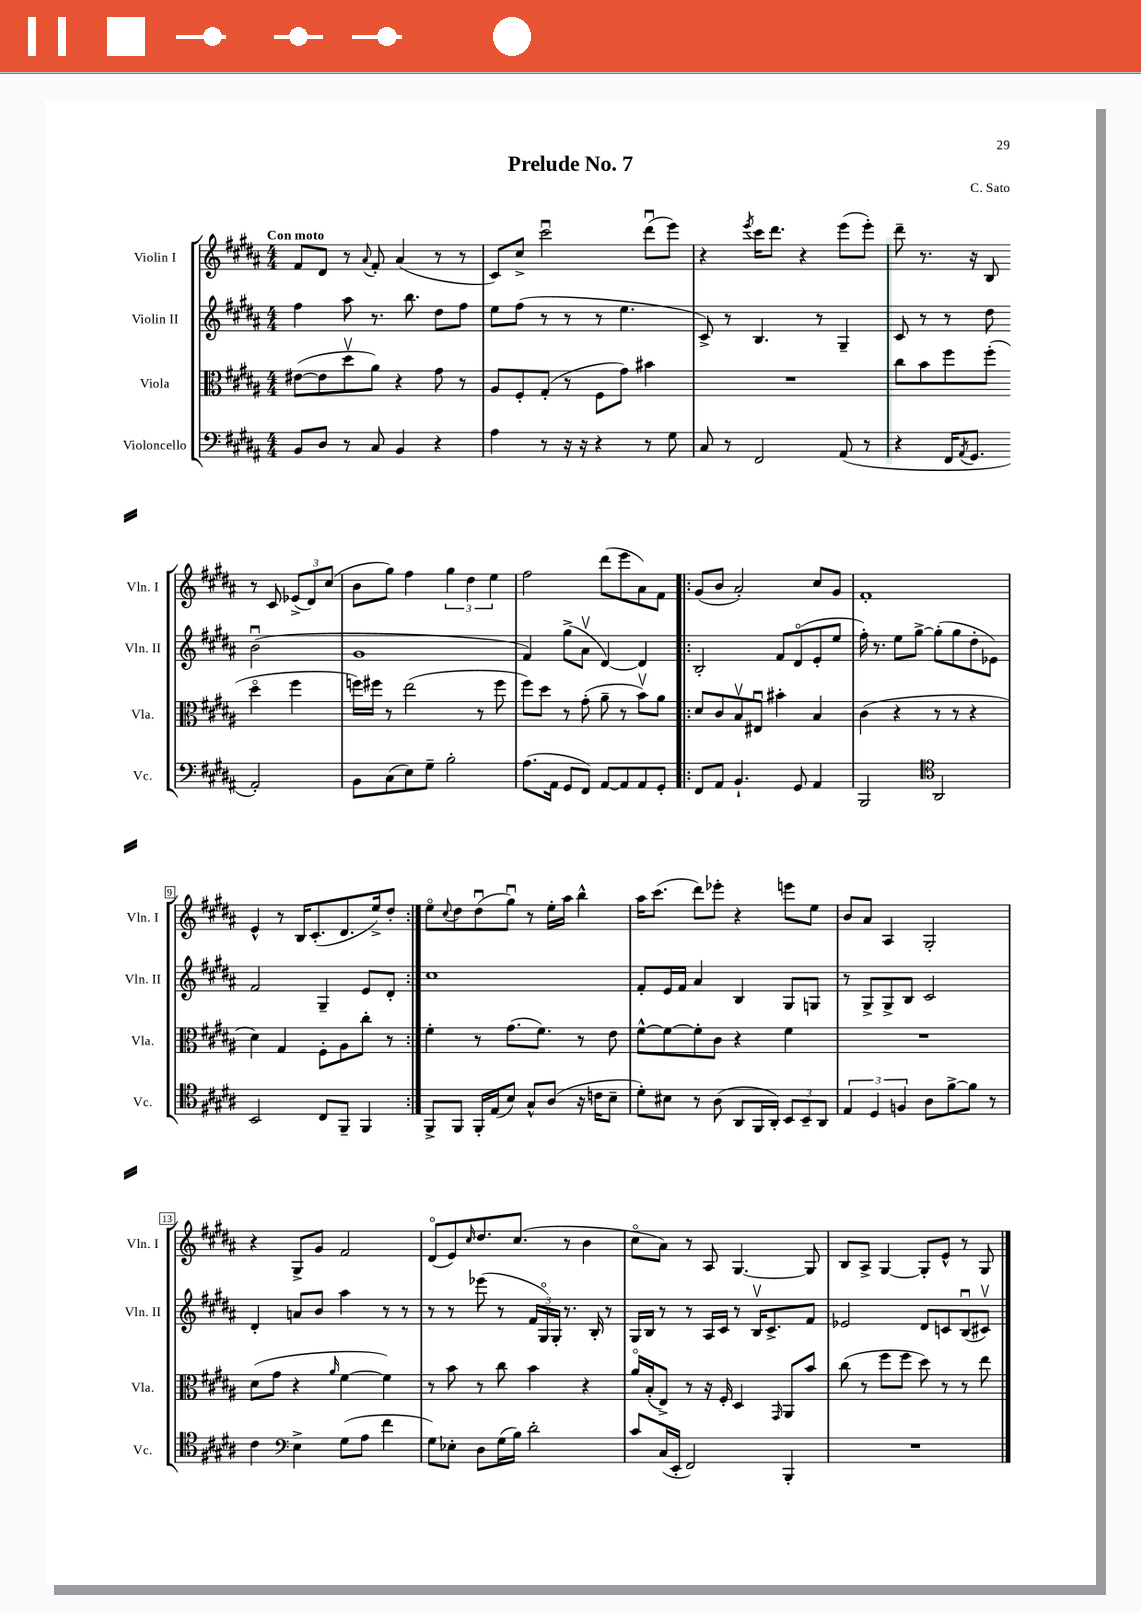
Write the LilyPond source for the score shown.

\header { title = "Prelude No. 7" composer = "C. Sato" }
<<
\new StaffGroup <<
\new Staff = "s0" \with { instrumentName = "Violin I" shortInstrumentName = "Vln. I" } {
    \clef treble \key b \major \numericTimeSignature \time 4/4 \tempo "Con moto"
    fis'8 dis'8 r8 \appoggiatura { ais'8 } fis'8-. ais'4( r8 r8 |
    cis'8) cis''8-> cis'''2\downbow dis'''8\downbow( e'''8) |
    r4 \acciaccatura { e'''8 } cis'''16 dis'''8. r4 e'''8( e'''8-.) |
    dis'''8-- r8. r16 b8 r8 cis'8 \tuplet 3/2 { ees'8->( dis'8) cis''8( } |
    b'8 gis''8) fis''4 \tuplet 3/2 { gis''4 dis''4 e''4 } |
    fis''2 dis'''8( e'''8 ais'8) fis'8 |
    \repeat volta 2 { gis'8( b'8 ais'2-.) cis''8 gis'8 |
    fis'1-. |
    e'4-^ r8 b16 cis'8.-.( dis'8. e''16->) dis''8-. | }
    e''8\flageolet \appoggiatura { cis''8 } dis''8 dis''8\downbow( gis''8\downbow) r8 e''16-. ais''16 b''4-^ |
    ais''16 cis'''8.( dis'''8) ees'''8-. r4 e'''8 e''8 |
    b'8 ais'8 ais4 gis2-. |
    r4 gis8-> gis'8 fis'2 |
    dis'8\flageolet( e'8) \grace { cis''16 } dis''8. cis''8.( r8 b'4 |
    cis''8\flageolet ais'8) r8 ais8 gis4.~ gis8 |
    b8 ais8-> gis4~ gis8-. e'8-^ r8 gis8 \bar "|." |
}
\new Staff = "s1" \with { instrumentName = "Violin II" shortInstrumentName = "Vln. II" } {
    \clef treble \key b \major \numericTimeSignature \time 4/4
    fis''4 ais''8 r8. b''8. dis''8 fis''8 |
    e''8 fis''8( r8 r8 r8 e''4. |
    cis'8->) r8 b4. r8 gis4-- |
    cis'8 r8 r8 dis''8 b'2\downbow( |
    gis'1 |
    fis'4) gis''8->( ais'8\upbow dis'4~) dis'4 |
    \repeat volta 2 { b2-. fis'8 dis'8\flageolet( e'8-. e''8 |
    fis''16-.) r8. e''8 gis''8~-> gis''8-.( gis''8 dis''8-. ees'8) |
    fis'2 gis4-- e'8 dis'8-. | }
    cis''1 |
    fis'8-. e'16 fis'16 ais'4 b4 gis8 g8 |
    r8 gis8-> gis8-> b8 cis'2 |
    dis'4-. a'8 b'8 ais''4 r8 r8 |
    r8 r8 ees'''8( r8 \tuplet 3/2 { fis'16 gis16\flageolet) gis16-. } r8. b16-. r8 |
    gis16 b16 r8 r8 ais16 cis'16 r8 b16\upbow cis'8.-> fis'8 |
    ees'2 dis'8 c'8 b8\downbow( cis'8\upbow) \bar "|." |
}
\new Staff = "s2" \with { instrumentName = "Viola" shortInstrumentName = "Vla." } {
    \clef alto \key b \major \numericTimeSignature \time 4/4
    eis'8~( eis'8 dis''8\upbow ais'8) r4 gis'8 r8 |
    ais8 fis8-. gis8-.( r8 fis8 gis'8) bis'4 |
    R1 |
    cis''8 b'8 fis''8 fis''8-.( dis''4\flageolet fis''4 |
    f''16) fis''16 r8 e''2( r8 fis''8 |
    fis''8) dis''8 r8 gis'8-.( ais'8-- r8 b'8\upbow) ais'8 |
    \repeat volta 2 { dis'8 cis'8 b8\upbow eis8\downbow bis'4-. b4 |
    cis'4( r4 r8 r8 r4 |
    dis'4) gis4 fis8-. ais8 cis''8-. r8 | }
    fis'4-. r8 gis'8.( fis'8.) r8 e'8 |
    fis'8~-^ fis'8~ fis'8-. cis'8 r4 fis'4 |
    R1 |
    dis'8( gis'8 r4 \grace { ais'16 } fis'4~ fis'4) |
    r8 b'8 r8 cis''8 b'4 r4 |
    ais'16\flageolet b16-.( e8->) r8 r16 fis16-. dis4 \grace { gis,16 } ais,8 b'8 |
    cis''8( r8 fis''8 fis''8 dis''8) r8 r8 e''8 \bar "|." |
}
\new Staff = "s3" \with { instrumentName = "Violoncello" shortInstrumentName = "Vc." } {
    \clef bass \key b \major \numericTimeSignature \time 4/4
    b,8 dis8 r8 cis8 b,4 r4 |
    ais4 r8 r16 r16 r4 r8 gis8 |
    cis8 r8 fis,2 ais,8( r8 |
    r4 fis,16 \acciaccatura { ais,8 } gis,8. ais,2-.) |
    b,8 cis8( e8) gis8-- b2-. |
    ais8.( ais,16 gis,8 fis,8) ais,8~ ais,8 ais,8 gis,8-. |
    \repeat volta 2 { fis,8 ais,8 b,4.-! gis,8 ais,4 |
    b,,2 \clef tenor ais,2 |
    b,2 cis8 fis,8-- fis,4 | }
    fis,8-> fis,8 fis,16-. e16( b8) gis8-^ ais8( r16 c'16 b8-- |
    dis'8-.) bis8 r8 ais8( ais,8 fis,16 ais,16-.) \tuplet 3/2 { b,8 b,8-- ais,8 } |
    \tuplet 3/2 { e4 dis4 f4 } ais8 fis'8~-> fis'8 r8 |
    cis'4 \clef bass e4-> gis8( ais8 fis'4 |
    gis8) ees8-. dis8 gis16( b16) dis'2-. |
    cis'8 cis16( e,16-. fis,2) b,,4-. |
    R1 \bar "|." |
}
>>
>>
\layout { \context { \Score \override BarNumber.stencil = #(make-stencil-boxer 0.1 0.3 ly:text-interface::print) } }
